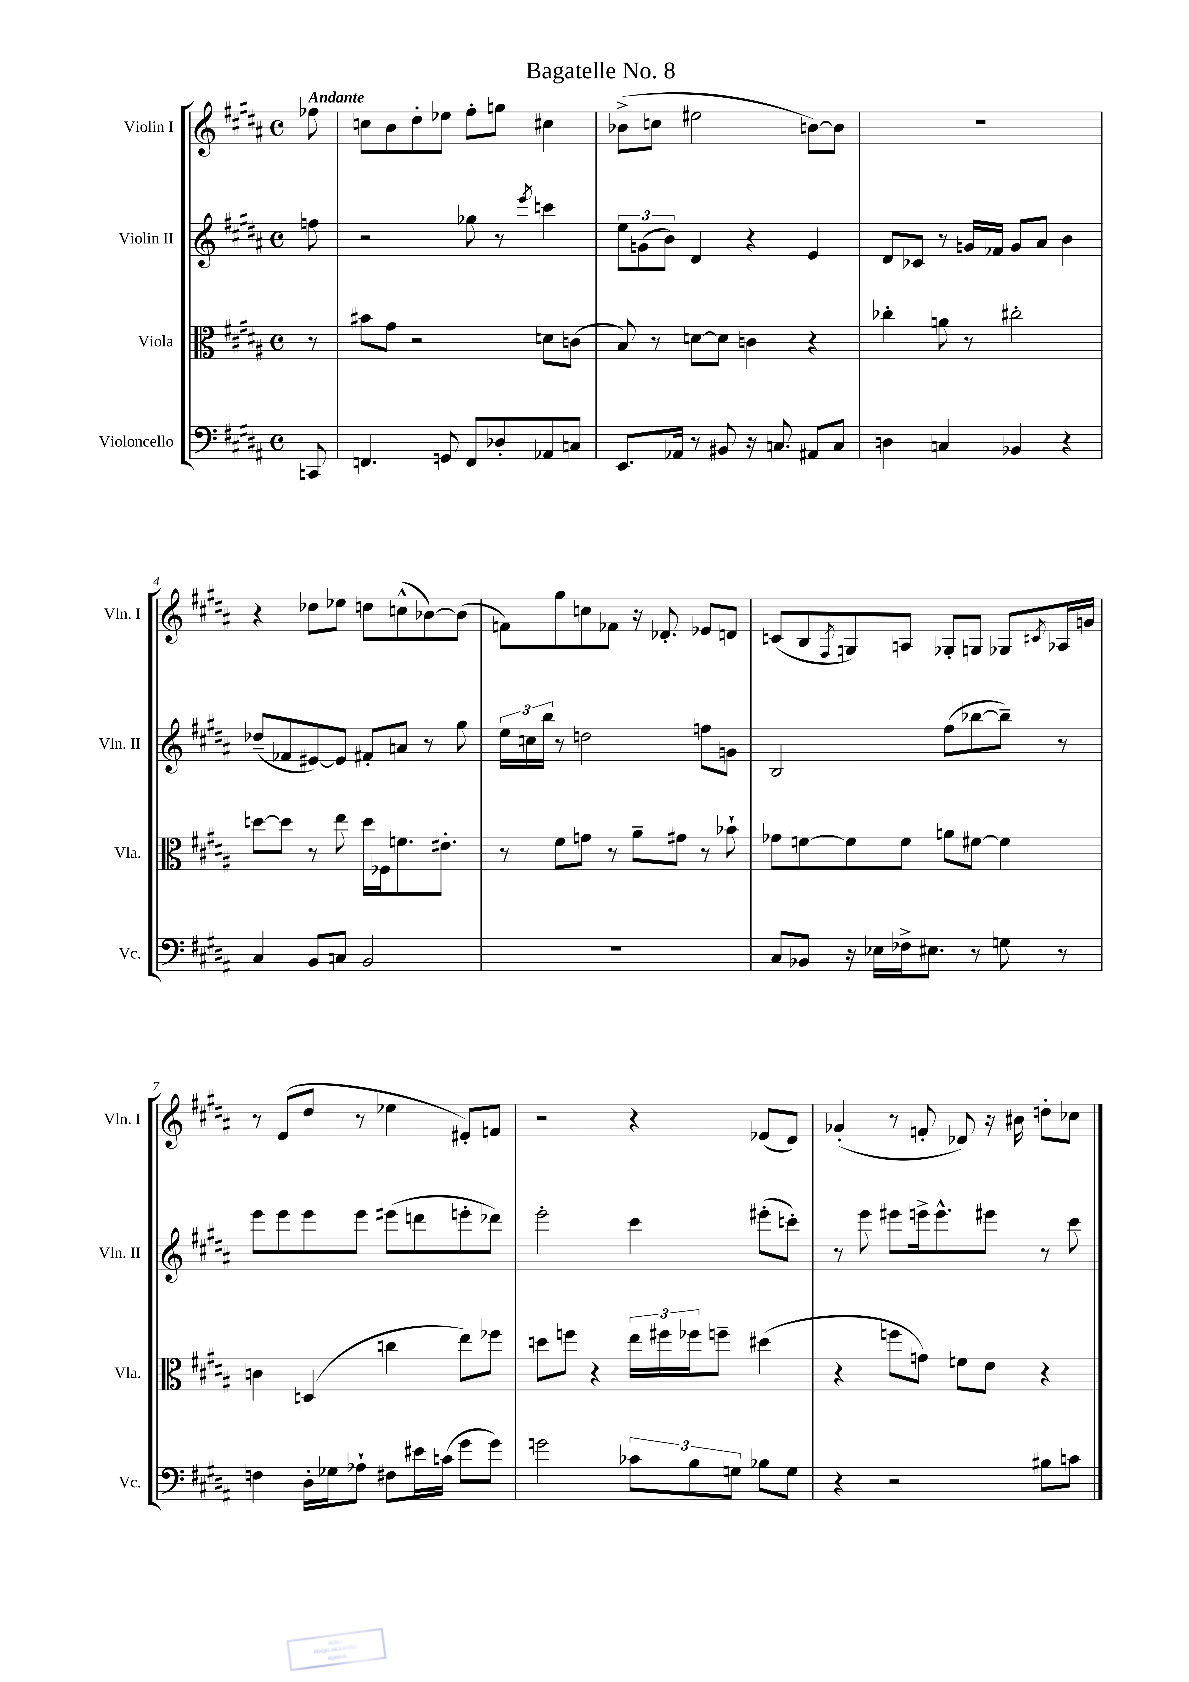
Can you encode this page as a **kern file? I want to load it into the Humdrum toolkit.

**kern	**kern	**kern	**kern
*staff4	*staff3	*staff2	*staff1
*clefF4	*clefC3	*clefG2	*clefG2
*k[f#c#g#d#a#]	*k[f#c#g#d#a#]	*k[f#c#g#d#a#]	*k[f#c#g#d#a#]
*M4/4	*M4/4	*M4/4	*M4/4
*met(c)	*met(c)	*met(c)	*met(c)
8CC	8r	8ff	8ff-
=	=	=	=
4.FF	8b#	2r	8cc
.	8g#	.	8b
.	2r	.	8dd#'
8GG	.	.	8ee-
8FF	.	8gg-	8ff#'
8D-'	.	8r	8gg
.	.	8qeee	.
8AA-	8d	4ccc	4cc#
8C	(8c	.	.
=	=	=	=
8.EE	8B)	12ee	(8b-^
.	.	(12g	.
.	8r	.	8cc
.	.	12b)	.
16AA-	.	.	.
8r	[8d	4d#	2ee#
8BB#	8d]	.	.
16r	4c	4r	.
8.C	.	.	.
8AA#	4r	4e	[8b)
8C	.	.	8b]
=	=	=	=
4D	4cc-'	8d#	1r
.	.	8c-	.
4C	8a	8r	.
.	8r	16g	.
.	.	16f-	.
4BB-	2cc#'	8g	.
.	.	8a#	.
4r	.	4b	.
=	=	=	=
4C#	[8dd	(8dd-~	4r
.	8dd]	8f-	.
8BB	8r	[8e#)	8dd-
8C	8ee	8e#]	8ee-
2BB	16dd	8f#'	8dd
.	16F-	.	.
.	8.f	8a	(8cc^^
.	.	8r	[8b-)
.	8.e#'	.	.
.	.	8gg#	(8b-]
=	=	=	=
1r	8r	24ee	8f)
.	.	24cc	.
.	.	24bb	.
.	8f#	8r	8gg#
.	8g	2dd	8cc
.	8r	.	8f-
.	8a#~	.	16r
.	.	.	8.d-'
.	8g#	.	.
.	8r	8ff	8e-
.	8b-`	8g	8d
=	=	=	=
8C#	8g-	2B	(8c
8BB-	[8f	.	8B
.	.	.	8qF#
16r	8f]	.	8G)
16E-	.	.	.
16F-^	8f	.	8A
8.E#	.	.	.
.	8a	(8ff#	8G-'
8r	[8f#	[8bb-	8G
8G	4f#]	8bb-~])	8G-
.	.	.	8qc#
8r	.	8r	16A-
.	.	.	16g
=	=	=	=
4F	4c	8eee	8r
.	.	8eee	(8e
16D#'	(4D	8eee	8dd#
16G-	.	.	.
8A-`	.	8eee	8r
8F#	4cc	(8eee#	4ee-
16e#	.	8ddd	.
(16c	.	.	.
8g#	8ee)	8eee'	8e#')
8g#)	8ff-	8ddd-)	8f
=	=	=	=
2g	8dd	2eee'	2r
.	8ff	.	.
.	4r	.	.
12c-	24ee	4ccc#	4r
.	24ff#	.	.
12B	24ff-	.	.
.	8ff~	.	.
12G	.	.	.
8B-	(4dd#	(8eee#'	(8e-
8G	.	8ccc')	8d#)
=	=	=	=
4r	4r	8r	(4g-'
.	.	8eee	.
2r	8ff	8eee#	8r
.	8g)	16eee^	8f'
.	.	8.eee^^	.
.	8f	.	8d-)
.	8e	8eee#	16r
.	.	.	16b#
8B#	4r	8r	8dd'
8c	.	8ccc#	8cc-
==	==	==	==
*-	*-	*-	*-
